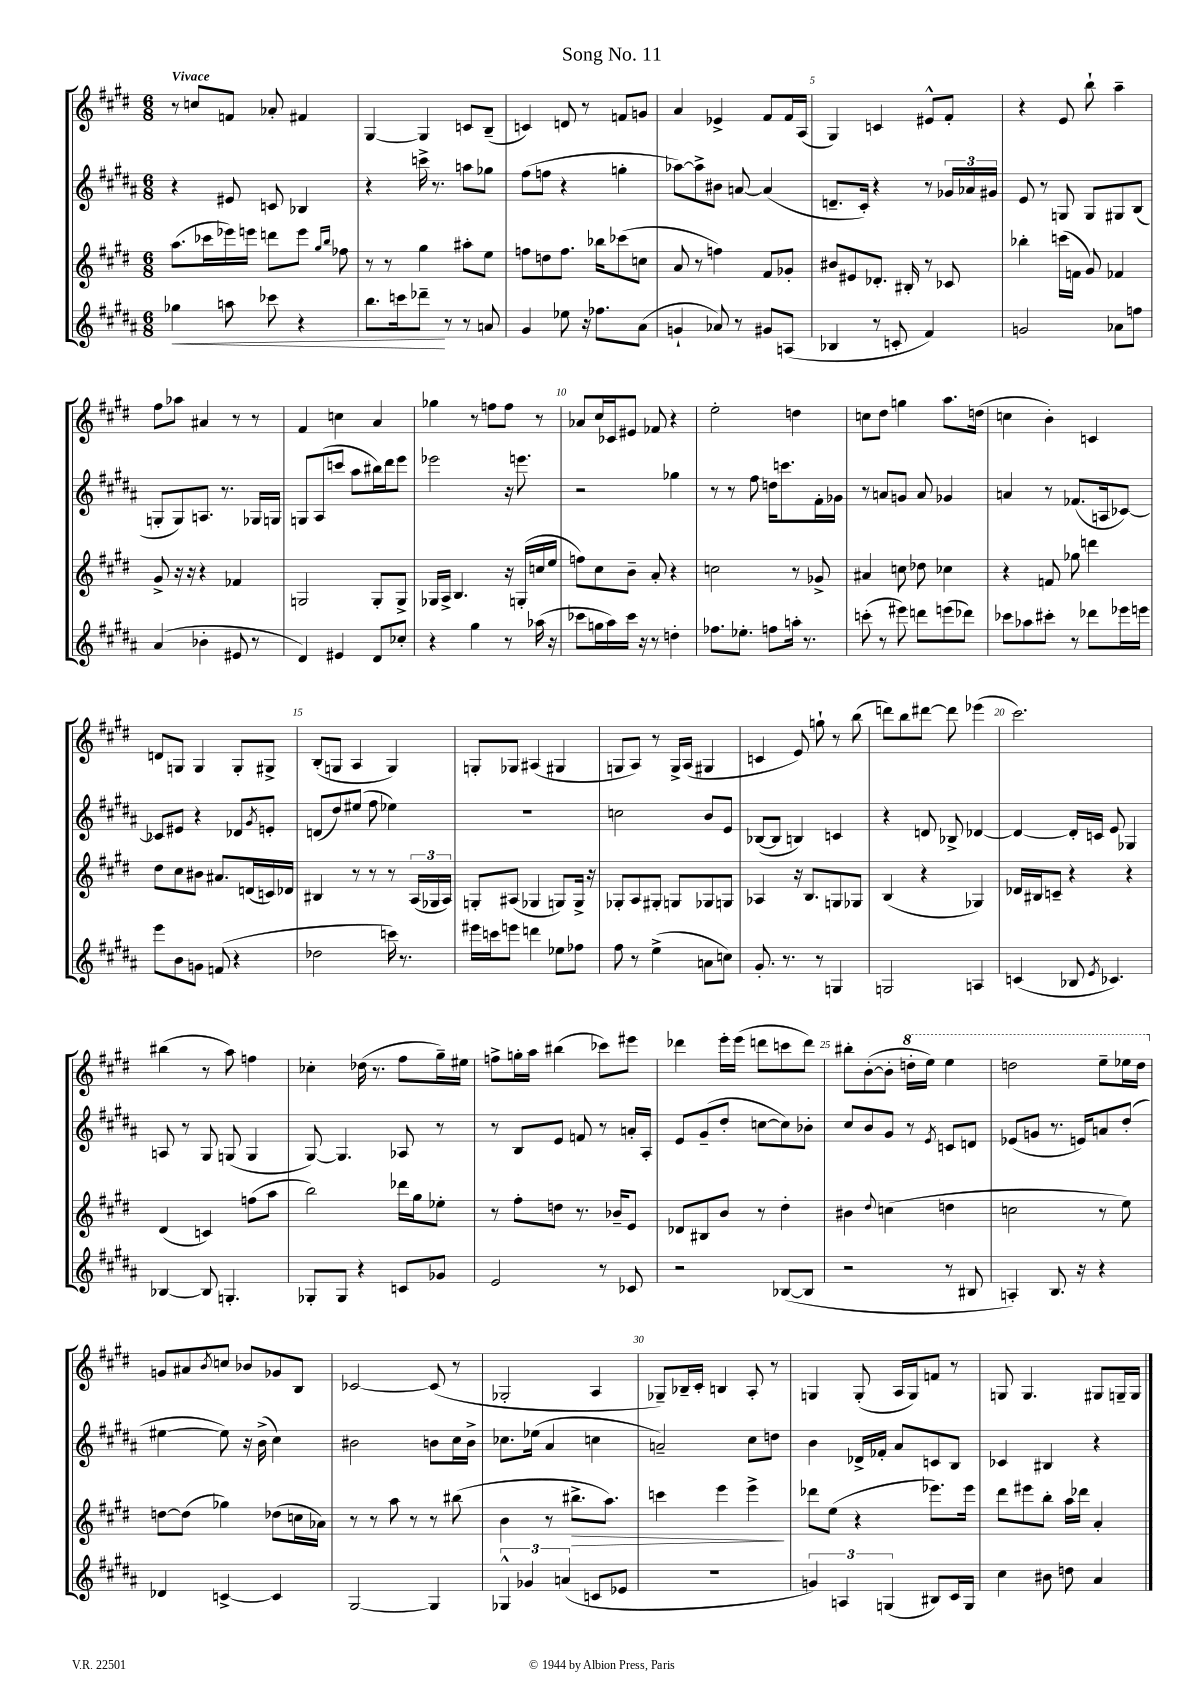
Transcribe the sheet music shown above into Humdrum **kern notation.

**kern	**kern	**kern	**kern
*staff4	*staff3	*staff2	*staff1
*clefG2	*clefG2	*clefG2	*clefG2
*k[f#c#g#d#a#]	*k[f#c#g#d#]	*k[f#c#g#d#a#]	*k[f#c#g#d#]
*M6/8	*M6/8	*M6/8	*M6/8
4gg-	(8.aa	4r	8r
.	.	.	8cc
.	16ccc-	.	.
8aa	16eee-)	8e#	8f
.	16eee	.	.
8ccc-	8ddd	8c	8a-'
4r	8eee	4B-	4f#
.	16qqgg#	.	.
.	16qqbb	.	.
.	8ff-	.	.
=	=	=	=
8.bb	8r	4r	[4G#
.	8r	.	.
16ccc	.	.	.
8ddd-~	4gg#	16ccc^	4G#]
.	.	8.r	.
8r	.	.	.
8r	8aa#'	8aa	8c
8a	8ee	8gg-	(8B~
=	=	=	=
4g#	8ff	(8ff#	4c)
.	8dd	8ff	.
8ee-	8.ff	4r	8d
16r	.	.	8r
8.ff-	16bb-	.	.
.	(8ccc-	4gg'	8f
(8a#	8cc	.	8g
=	=	=	=
4g`	8a	[8aa-)	4a
.	8r	8aa-^]	.
8a-)	4ff)	8b#	4e-^
8r	.	[8a	.
8g#	8f#	(4a]	8f#
(8A	8g-'	.	16f#
.	.	.	(16A
=	=	=	=
4B-	8b#	8.d~	4G#)
.	8e#	.	.
.	.	16c#')	.
8r	8.d-'	4r	4c
8c'	.	.	.
.	16B#'	.	.
4f#)	8r	8r	8e#^^
.	8c-	24g-	8f#'
.	.	24a-	.
.	.	24g#	.
=	=	=	=
2g	4bb-'	8e	4r
.	.	8r	.
.	(16ccc	8G	8e
.	16f	.	.
.	8g#)	8G	8bb`
8a-	4f-	8G#	4aa~
8ff	.	(8B	.
=	=	=	=
(4a#	8g#^	8G'	8ff#
.	16r	8G)	8aa-
.	16r	.	.
4b-'	4r	8.A	4a#
.	.	8.r	.
8e#	4f-	.	8r
8r	.	16G-	8r
.	.	16G	.
=	=	=	=
4d#)	2G	8G	4f#
.	.	(8A#	.
4e#	.	8ccc	4cc
.	.	8aa#	.
8d#	8G'	16bb#)	4a
.	.	16ddd#	.
8cc-'	8G^	8eee	.
=	=	=	=
4r	16G-	2eee-	4gg-
.	16A^	.	.
.	4.B	.	.
4gg#	.	.	8r
.	.	.	8ff
8r	16r	16r	8ff
.	(16G'	8.eee	.
(16aa-	16cc	.	8r
16r	16ee	.	.
=	=	=	=
8ccc-	8ff)	2r	8a-
16gg	8cc#	.	16cc#
16aa#)	.	.	16c-
16ccc-	8b~	.	8e#
16r	.	.	.
8r	8a'	.	8f-
4dd'	4r	4gg-	4r
=	=	=	=
8.ff-	2cc	8r	2ee'
.	.	8r	.
8.ee-'	.	.	.
.	.	8ff#	.
8ff	.	16dd	.
.	.	8.ccc	.
16aa'	8r	.	4dd
8.r	.	.	.
.	8g-^	16f#'	.
.	.	16g-	.
=	=	=	=
(8ccc'	4a#	8r	8cc
8r	.	8a	8dd#
8eee#)	8cc	8g	4gg
8ddd	8dd-	8a	.
(8eee	4cc-	4g-	8.aa
8ddd-)	.	.	.
.	.	.	(16dd
=	=	=	=
8ccc-	4r	4a	4cc
8aa-	.	.	.
8ccc#'	8f	8r	4b')
8r	8gg-	(8.f-	.
8ddd-	4ddd	.	4c
.	.	16A	.
16eee-	.	[8c-)	.
16eee	.	.	.
=	=	=	=
8eee	8dd#	8c-]	8d
8b	8cc#	8e#	8G
8g	8b#	4r	4G
(8f	8.a#	.	.
4r	.	8d-	8G'
.	(16d	.	.
.	.	8qg#	.
.	16c)	8e'	8G#^
.	16d-	.	.
=	=	=	=
2dd-	4B#	(8d	(8B'
.	.	8dd#)	8G
.	8r	(8ee#	4A
.	8r	8ff#	.
16ccc)	8r	4ee-)	4G)
8.r	.	.	.
.	(24A	.	.
.	24G-	.	.
.	24A)	.	.
=	=	=	=
16eee#	8G'	2.r	8G'
16ccc	.	.	.
8eee	(8A#	.	8G-
4ddd	4G-	.	(4A#
8ee-	8G)	.	4G#
8ff-	16G^	.	.
.	16r	.	.
=	=	=	=
8ff#	8G-'	2cc	8G
8r	8A	.	8A)
(4ee^	8G#'	.	8r
.	8G	.	16G^
.	.	.	(16A
8a	8G-	8b	4G#
8cc)	8G	8e	.
=	=	=	=
8.g#'	4A-	([8B-	4c
.	.	8B-]	.
8.r	.	.	.
.	16r	4B)	8e)
.	8.B	.	.
8r	.	.	8gg`
4G	8G	4c	8r
.	8G-	.	(8bb
=	=	=	=
2G	(4B	4r	8ddd)
.	.	.	8bb
.	4r	8d	[8ddd#
.	.	8B-^	8ddd#]
4A	4G-)	[4d-	(4eee-
=	=	=	=
(4c	16d-	4d-_	2.ccc#)
.	16B#	.	.
.	8c~	.	.
8B-	4r	16d-']	.
.	.	16c	.
8qe	.	.	.
4.c-)	.	8e	.
.	4r	4G-	.
=	=	=	=
[4B-	(4d#	8A	(4bb#
.	.	8r	.
8B-]	4c)	8G#	8r
4.G'	.	(8G	8aa)
.	(8ff	4G	4ff
.	8aa	.	.
=	=	=	=
8G-'	2bb)	[8G#)	4cc-'
8G-	.	4.G#]	.
4r	.	.	(16dd-
.	.	.	8.r
8c	16ddd-	8A-	8ff#
.	16gg#	.	.
8g-	8ee-'	8r	16gg#~)
.	.	.	16ee#
=	=	=	=
2e	8r	8r	8ff^
.	8ff#'	8B	16gg'
.	.	.	16aa
.	8dd	8e	(4bb#
.	8.r	8f	.
8r	.	8r	8ccc-)
.	16b-~	.	.
8c-	8e	16a'	8eee#
.	.	16A#'	.
=	=	=	=
2r	8d-	8e	4ddd-
.	8B#	(8g#~	.
.	8b	8dd#'	16eee'
.	.	.	(16eee
.	8r	[8cc	8ddd
([8B-	4dd#'	8cc])	8ccc
8B-]	.	8b-'	8ddd)
=	=	=	=
2r	4b#	8cc#	8bb#'
.	.	8b	([8b'
.	8qqdd#	.	.
.	(4cc	8g#	8b']
.	.	8r	16ddd'
.	.	.	16eee)
.	.	8qe	.
8r	4dd	8c	4eee
8B#	.	8d	.
=	=	=	=
4A')	2cc	(8e-	2ddd
.	.	8g	.
8.B	.	8.r	.
16r	.	16e)	.
4r	8r	8a	8eee~
.	8ee)	(8dd#'	16eee-
.	.	.	16ddd
=	=	=	=
4d-	[8dd	[4ee#	8g
.	(8dd]	.	8a#
.	.	.	8qb
[4c^	4gg-)	8ee#])	8cc
.	.	16r	8b-
.	.	(16b^	.
4c]	(8dd-	4cc#)	8g-
.	16cc	.	8B
.	16a-)	.	.
=	=	=	=
[2G#	8r	2b#	[2c-
.	8r	.	.
.	8aa	.	.
.	8r	.	.
4G#]	8r	8b	(8c-]
.	(8bb#	16cc#	8r
.	.	16b^	.
=	=	=	=
6G-^^	4b	8.cc-	2G-'
6g-	.	.	.
.	.	(16ee-	.
.	8r	4a#	.
(6a	.	.	.
.	8.bb#^	.	.
8c	.	4cc	4A
.	8.aa)	.	.
8e-	.	.	.
=	=	=	=
2.r	4ccc	2a~)	8G-~)
.	.	.	16B-~
.	.	.	16c#'
.	4eee	.	4B
.	4eee^	8cc#	8A'
.	.	8dd	8r
=	=	=	=
6g)	8ddd-	4b	4G
.	(8ee	.	.
6A	.	.	.
.	4r	16d-^	(8G'
.	.	16f-'	.
(6G	.	.	.
.	.	8a#	16A
.	.	.	16G)
8B#)	8.eee-)	8c	8f
16c#	.	8B	8r
16G	16eee-	.	.
=	=	=	=
4cc#	8ddd#	4c-	8G
.	8eee#	.	4.G
8b#	8bb'	4B#	.
8dd	16aa	.	.
.	16ddd-	.	.
4a#	4a'	4r	8G#
.	.	.	16G~
.	.	.	16G
==	==	==	==
*-	*-	*-	*-
